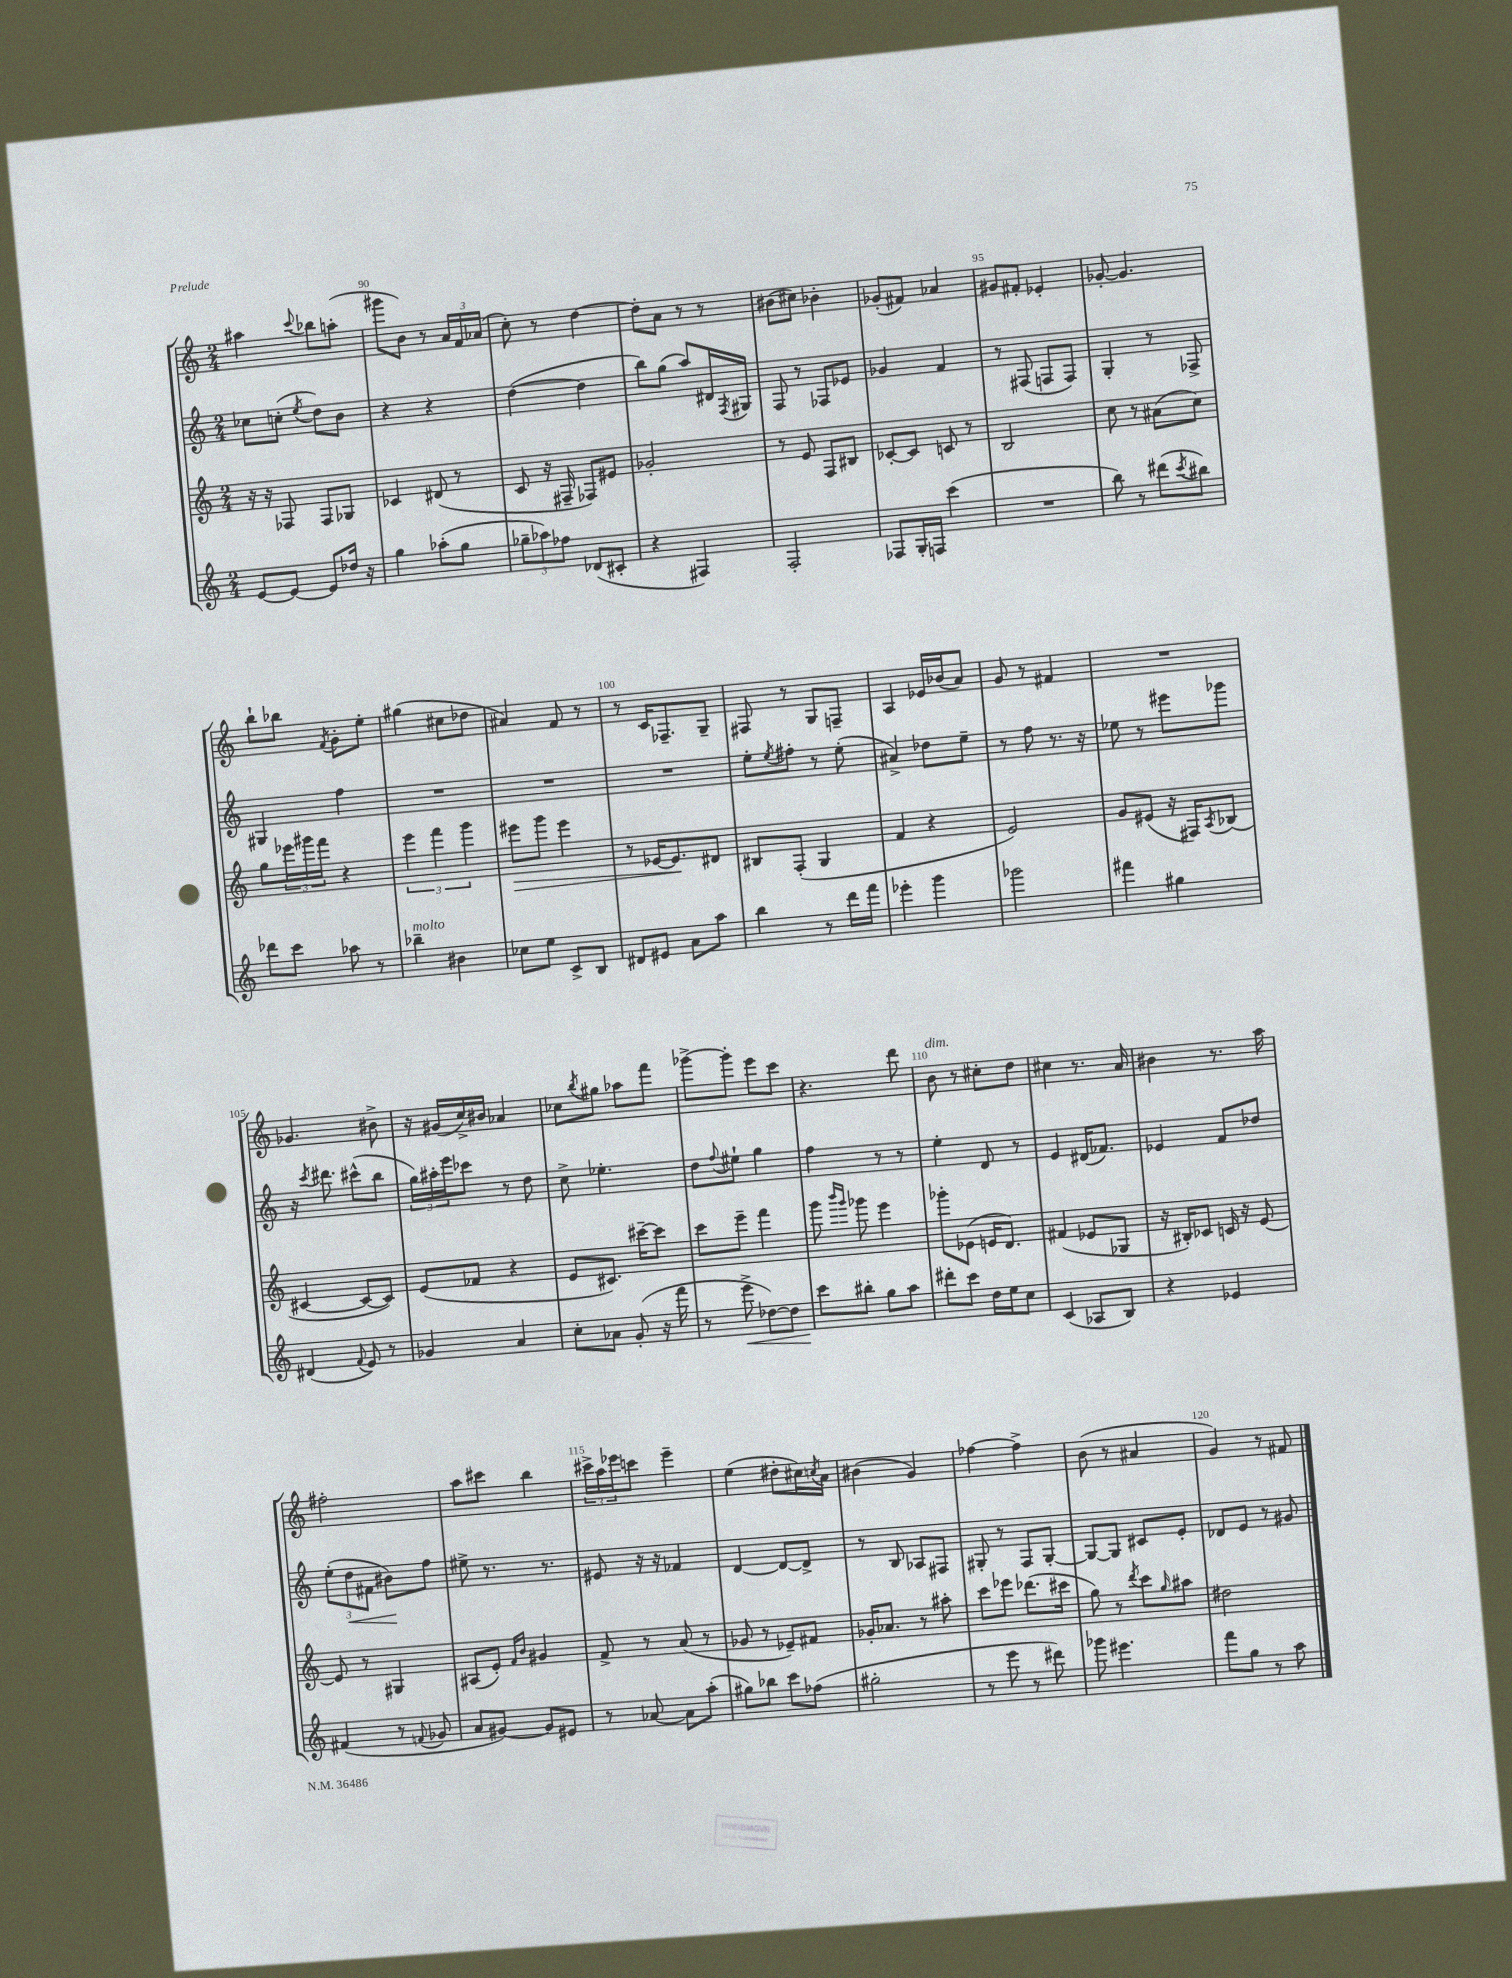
<<
\new StaffGroup <<
\new Staff = "s0" {
    \clef treble \key c \major \numericTimeSignature \time 2/4
    ais''4 \appoggiatura { c'''8 } bes''8 a''8-.( |
    gis'''8 b'8) r8 \tuplet 3/2 { a'16 f'16 aes'16( } |
    c''8-.) r8 d''4~ |
    d''8-. a'8 r8 r8 |
    bis'8( cis''8) bes'4-. |
    ges'8-.( fis'8) aes'4 |
    gis'8 fis'8-. ees'4-. |
    ges'8~-. ges'4. |
    b''8-! bes''8 \acciaccatura { f'8 } g'8-. e''8-. |
    gis''4( cis''8 des''8 |
    ais'4) f'8 r8 |
    r8 c'16 fes8.-- g8-- |
    fis8 r8 g8 f8-- |
    a4 ees'16 bes'16( a'8) |
    g'8 r8 fis'4 |
    R2 |
    ges'4. bis'8-> |
    r16 gis'16( c''16->) bis'16 aes'4 |
    ces''8 \acciaccatura { b''8 } gis''8 aes''8 f'''8 |
    ges'''8~-> ges'''8-. e'''8 c'''8 |
    r4. d'''8 |
    b'8^\markup { \italic "dim." } r8 cis''8-. d''8 |
    cis''4 r8. a'16 |
    bis'4 r8. a''16 |
    fis''2-. |
    a''8 cis'''8 b''4 |
    \tuplet 3/2 { cis'''16-> a''16 ees'''16 } c'''8 ees'''4-- |
    e''4( dis''8-. cis''16) \acciaccatura { c''8 } a'16 |
    bis'4( g'4) |
    fes''4~ fes''4-> |
    b'8( r8 ais'4 |
    g'4) r8 fis'8 \bar "|." |
}
\new Staff = "s1" {
    \clef treble \key c \major \numericTimeSignature \time 2/4
    ces''8 c''8-.( \acciaccatura { e''8 } d''8) b'8 |
    r4 r4 |
    d''4~( d''4 |
    b''8) g''8( a''8) dis'16 \acciaccatura { f8 } gis16 |
    f8 r8 fes8 ees'8 |
    ges'4 f'4 |
    r8 fis8( f8 f8) |
    g4-. r8 fes8-> |
    gis4 f''4 |
    R2 |
    R2 |
    R2 |
    e''8-. \acciaccatura { e''8 } fis''8-. r8 e''8-.( |
    ais'4->) des''8 e''8-- |
    r8 f''8 r8. r16 |
    ees''8 r8 eis'''8 ges'''8 |
    r16 \acciaccatura { c'''8 } dis'''8. cis'''8-^( b''8 |
    \tuplet 3/2 { g''16) ais''16-. e'''16 } ces'''8 r8 d''8 |
    c''8-> ees''4.-. |
    d''8 \appoggiatura { f''8 } eis''8-! g''4 |
    f''4 r8 r8 |
    e''4-. d'8 r8 |
    e'4 dis'16( fes'8.) |
    ees'4 f'8 des''8 |
    \tuplet 3/2 { e''8-.( d''8\< fis'8 } bis'8\!) f''8 |
    eis''8-> r8. r8. |
    eis'8 r16 r16 fes'4 |
    d'4~ d'8~ d'8-> |
    r8 b8 aes8 fis8 |
    gis8-. r8 f8 gis8~-. |
    gis8~ gis8 cis'8 e'8-. |
    des'8 e'8 r8 gis'8 \bar "|." |
}
\new Staff = "s2" {
    \clef treble \key c \major \numericTimeSignature \time 2/4
    r16 r16 fes8 fes8 ges8 |
    ces'4 dis'8( r8 |
    c'8 r16 fis16-- fes8) eis'8 |
    ges'2-. |
    r8 e'8 f8 bis8 |
    ces'8~-. ces'8 c'8 r8 |
    b2 |
    c''8 r8 ais'8( c''8) |
    g''8 \tuplet 3/2 { ees'''16 gis'''16 f'''16 } r4 |
    \tuplet 3/2 { e'''4 f'''4 g'''4 } |
    eis'''8\> g'''8 eis'''4 |
    r8 ees'16~ ees'8.\! dis'8 |
    bis8 f8-.( g4 |
    f'4 r4 |
    e'2) |
    g'8 eis'8( r16 fis16) \acciaccatura { a8 } bes8( |
    cis'4~ cis'8~ cis'8) |
    e'8( fes'8 r4 |
    e'8 cis'8.) cis'''16~-- cis'''8 |
    c'''8 e'''8-- f'''4 |
    g'''8 \grace { b'''16 g'''16 } ges'''8 e'''4 |
    ges'''8-. ees'8( e'16 d'8.) |
    fis'4( ees'8 ges8 |
    r16 bis16-.) ces'8 c'16 r16 e'8~ |
    e'8 r8 gis4 |
    ais8( e'8-.) \grace { f'16 b'16 } gis'4 |
    f'8-> r8 a'8( r8 |
    ges'8 r8 ees'8--) fis'8 |
    ges'16-. aes'8. r8 ais''8-. |
    c'''8 ees'''8 des'''8.( cis'''16 |
    g''8) r8 \acciaccatura { d'''8 } c'''8 \grace { g''16 } ais''8 |
    dis''2 \bar "|." |
}
\new Staff = "s3" {
    \clef treble \key c \major \numericTimeSignature \time 2/4
    e'8~ e'8~ e'8 des''16 r16 |
    g''4 aes''8-.( g''8 |
    \tuplet 3/2 { ges''8-- aes''8) fes''8 } des'8( cis'8-. |
    r4 fis4) |
    f2-. |
    fes8 g16-. f16 c'''4( |
    R2 |
    b''8) r8 dis'''8( \acciaccatura { c'''8 } bis''8) |
    des'''8 c'''8 aes''8 r8 |
    bes''4--^\markup { \italic "molto" } bis'4 |
    ces''8 e''8 c'8-> b8 |
    dis'8 eis'8 a'8 a''8 |
    b''4 r8 d'''16 f'''16 |
    ees'''4-. g'''4 |
    ges'''2 |
    fis'''4 gis''4 |
    dis'4( \appoggiatura { f'8 } e'8) r8 |
    ges'4 a'4 |
    c''8-. aes'8 g'8-.( r16 f'''16 |
    r8 e'''8->\< des''8~) des''8 |
    c'''8\! bis''8-. g''8 a''8 |
    dis'''8-. c'''8 d''16 e''16 c''8 |
    c'4( aes8 b8) |
    r4 ees'4 |
    fis'4( r8 \appoggiatura { f'8 } ges'8 |
    a'8 gis'8~) gis'8 eis'8 |
    r8 aes'8~ aes'8 a''8-.( |
    gis''8) bes''8 c'''8 fes''8( |
    gis''2-. |
    r8 e'''8 r8 dis'''8) |
    ges'''8 eis'''4. |
    f'''8 g''8 r8 a''8 \bar "|." |
}
>>
>>
\layout { \context { \Score currentBarNumber = #89 \override BarNumber.break-visibility = ##(#f #t #t) barNumberVisibility = #(every-nth-bar-number-visible 5) } }
